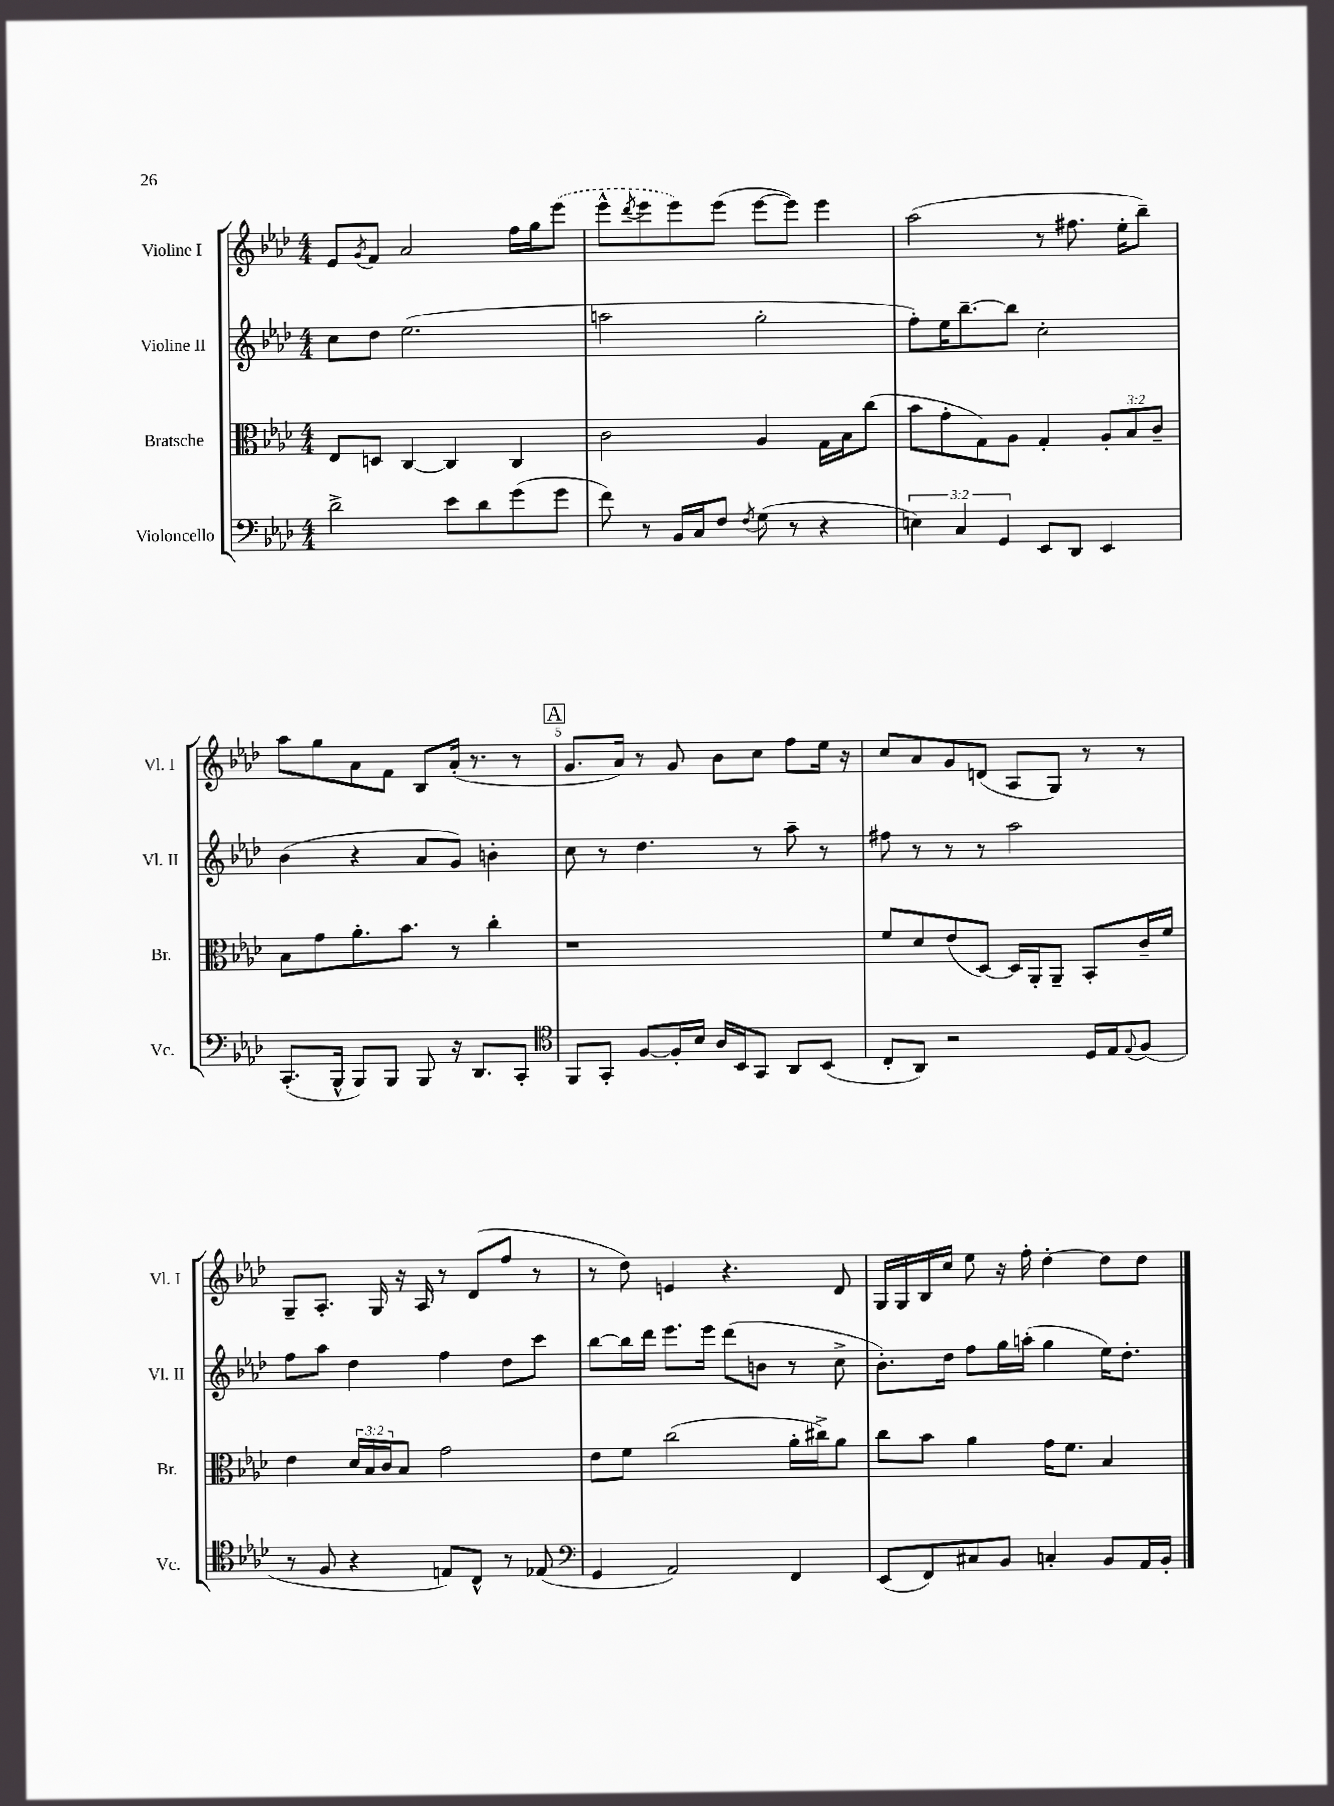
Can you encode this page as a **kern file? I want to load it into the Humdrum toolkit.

**kern	**kern	**kern	**kern
*staff4	*staff3	*staff2	*staff1
*clefF4	*clefC3	*clefG2	*clefG2
*k[b-e-a-d-]	*k[b-e-a-d-]	*k[b-e-a-d-]	*k[b-e-a-d-]
*M4/4	*M4/4	*M4/4	*M4/4
2d-^\	8E-/L	8cc\L	8e-/L
.	.	.	8qg/
.	8D/J	8dd-\J	8f/J
.	[4C/	(2.ee-\	2a-/
8e-\L	4C/]	.	.
8d-\	.	.	.
(8g\	4C/	.	16ff\LL
.	.	.	16gg\J
8g\J	.	.	(8eee-\J
=	=	=	=
8f\)	2c\	2aa\	8eee-^^\L
.	.	.	8qddd-/
8r	.	.	8eee-\
16BB-/LL	.	.	8eee-\)
16C/J	.	.	.
8F/J	.	.	(8eee-\J
8qF/	.	.	.
(8G\	4A-/	2gg'\	[8eee-\L
8r	.	.	8eee-\]J)
4r	16G\LL	.	4eee-\
.	16B-\J	.	.
.	(8cc\J	.	.
=	=	=	=
6E\)	8b-\L	8ff'\L)	(2aa-\
.	8g'\	16ee-\K	.
6C/	.	.	.
.	.	[8.bb-~\	.
.	8G\)	.	.
6GG/	.	.	.
.	8A-\J	8bb-\]J	.
8EE-/L	4G'/	2cc'\	8r
8DD-/J	.	.	8.ff#\
4EE-/	12A-'/L	.	.
.	.	.	16ee-'\LK
.	12B-/	.	.
.	.	.	8bb-~\J)
.	12c~/J	.	.
=	=	=	=
(8.CC'/L	8B-\L	(4b-\	8aa-\L
.	8g\	.	8gg\
16BBB-^^/Jk	.	.	.
8BBB-/L)	8.a-'\	4r	8a-\
8BBB-/J	.	.	8f\J
.	8.b-\J	.	.
8BBB-/	.	8a-/L	8B-/L
16r	8r	8g/J)	(16a-'/Jk
8.DD-/L	.	.	8.r
.	4cc'\	4b'\	.
8CC'/J	.	.	8r
=	=	=	=
*clefC4	*	*	*
8FF/L	1r	8cc\	8.g/L
8GG'/J	.	8r	.
.	.	.	16a-/Jk)
[8F/L	.	4.dd-\	8r
16F'/]L	.	.	8g/
16B-/JJ	.	.	.
16A-/LL	.	.	8b-\L
16BB-/J	.	.	.
8GG/J	.	8r	8cc\J
8AA-/L	.	8aa-~\	8ff\L
(8BB-/J	.	8r	16ee-\Jk
.	.	.	16r
=	=	=	=
8C'/L	8f/L	8ff#\	8cc/L
8AA-/J)	8d-/	8r	8a-/
2r	(8e-/	8r	8g/
.	[8D-/J)	8r	(8d/J
.	16D-/]LL	2aa-\	8A-/L
.	16AA-'/J	.	.
.	8AA-~/J	.	8G/J)
16D-/LL	8BB-'/L	.	8r
16E-/J	.	.	.
8qqE-/	.	.	.
(8F/J	16c~/L	.	8r
.	16f/JJ	.	.
=	=	=	=
8r	4e-\	8ff\L	8G~/L
8F/	.	8aa-\J	8.A-'/J
4r	24d-/LL	4dd-\	.
.	24B-/	.	.
.	.	.	16G/
.	24c/J	.	.
.	8B-/J	.	16r
.	.	.	16A-/
8E/L)	2g\	4ff\	8r
8C^^/J	.	.	(8d-/L
8r	.	8dd-\L	8ff/J
(8E-/	.	8ccc\J	8r
=	=	=	=
*clefF4	*	*	*
4GG/	8e-\L	[8bb-\L	8r
.	8f\J	16bb-\]L	8dd-\)
.	.	16ddd-\JJ	.
2AA-/)	(2cc\	8.eee-\L	4e/
.	.	16eee-\Jk	.
.	.	(8ddd-\L	4.r
.	.	8b\J	.
4FF/	16a-'\LL	8r	.
.	16cc#^\J)	.	.
.	8a-\J	8cc^\	8d-/
=	=	=	=
(8EE-/L	8cc\L	8.b-'\L)	16G/LL
.	.	.	16G/
8FF/)	8b-\J	.	16B-/
.	.	16dd-\Jk	16cc/JJ
8C#/	4a-\	8ff\L	8ee-\
8BB-/J	.	16gg\L	16r
.	.	(16aa'\JJ	16ff'\
4C'/	16g\LK	4gg\	[4dd-'\
.	8.f\J	.	.
8BB-/L	4B-/	16ee-\LK)	8dd-\]L
.	.	8.dd-'\J	.
16AA-/L	.	.	8dd-\J
16BB-'/JJ	.	.	.
==	==	==	==
*-	*-	*-	*-
